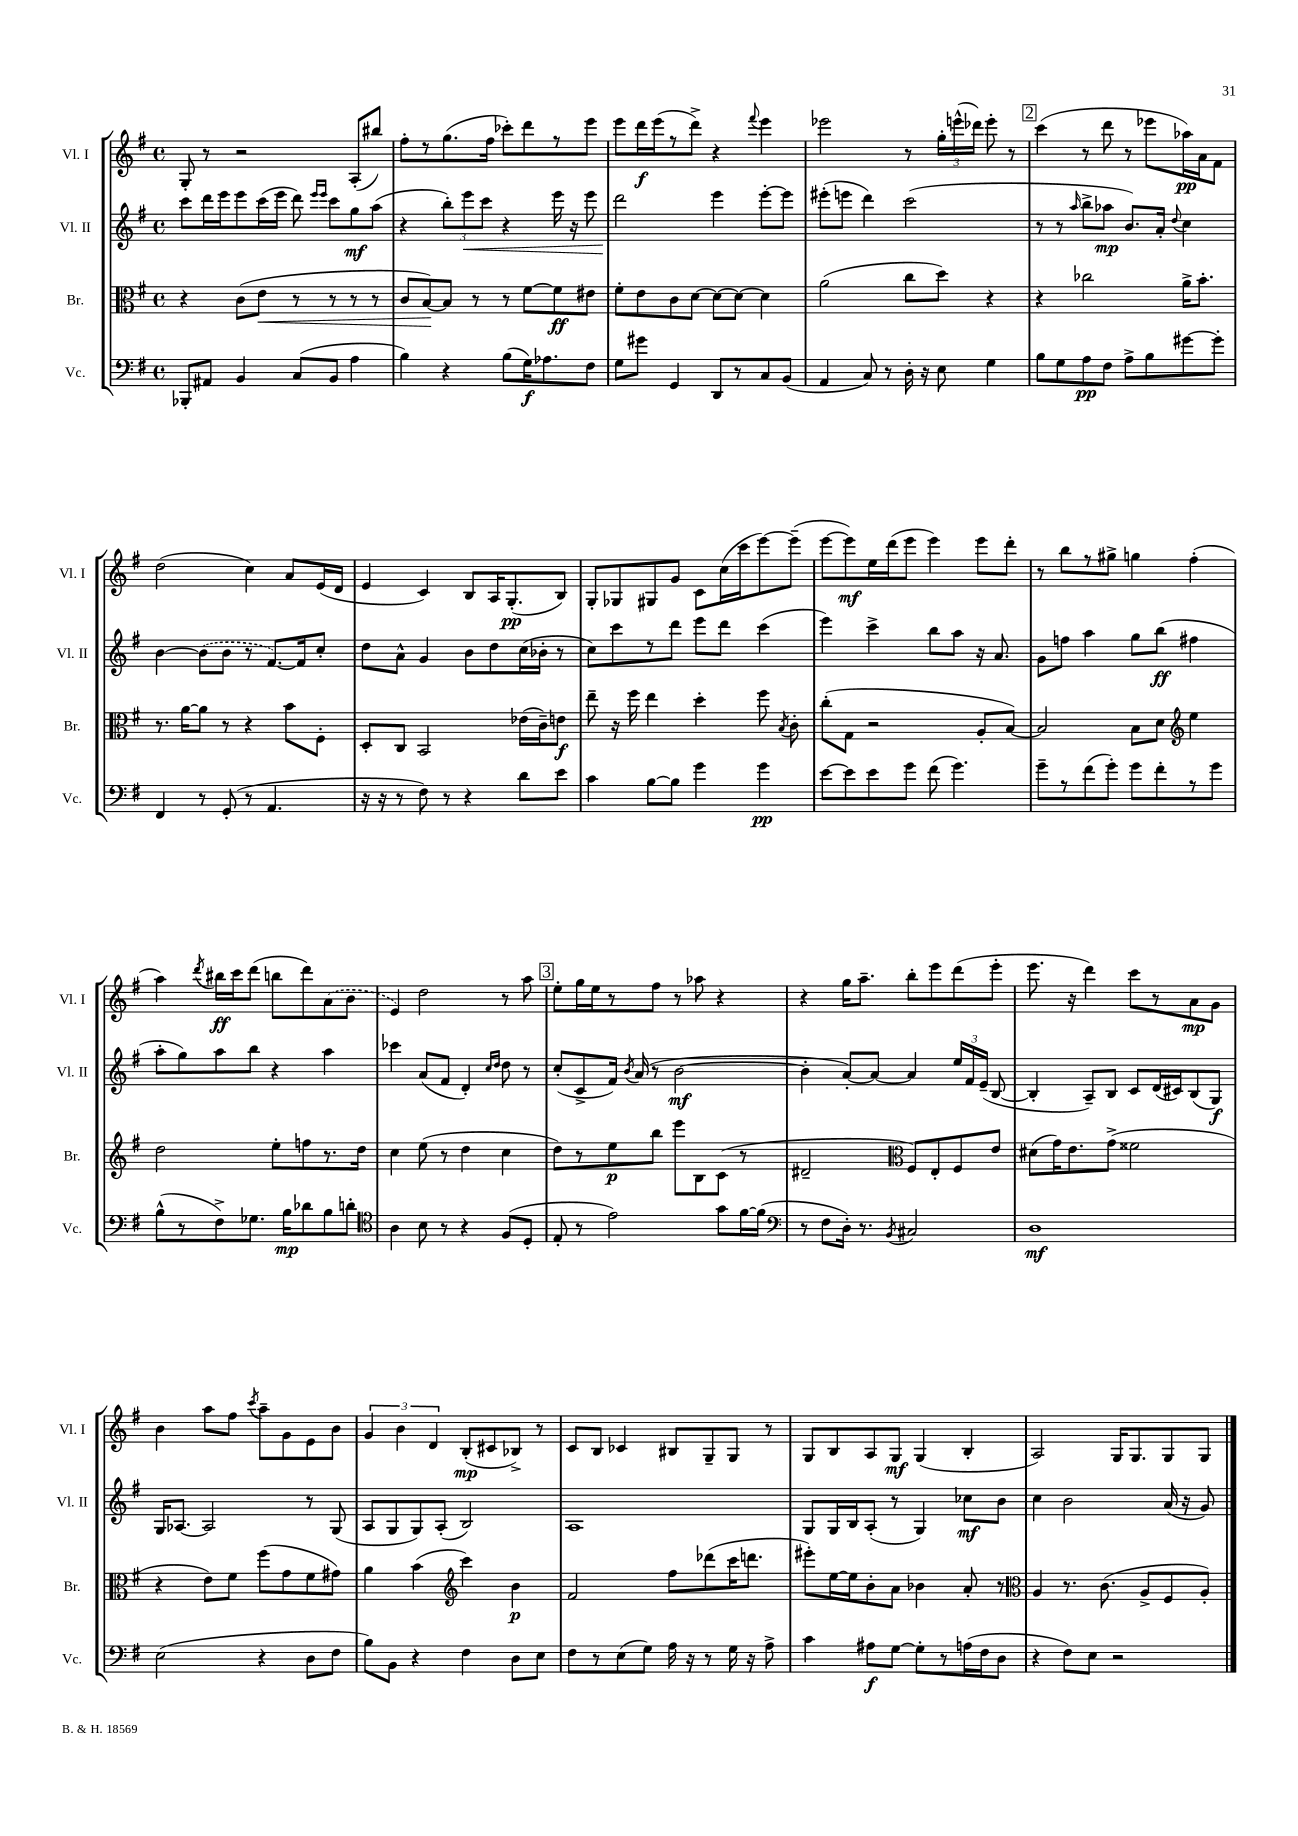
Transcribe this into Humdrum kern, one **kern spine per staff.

**kern	**kern	**kern	**kern
*staff4	*staff3	*staff2	*staff1
*clefF4	*clefC3	*clefG2	*clefG2
*k[f#]	*k[f#]	*k[f#]	*k[f#]
*M4/4	*M4/4	*M4/4	*M4/4
*met(c)	*met(c)	*met(c)	*met(c)
8BBB-'	4r	8ccc	8G'
8AA#	.	16ddd	8r
.	.	16eee	.
4BB	(8c	8eee	2r
.	8e	(16ccc	.
.	.	16eee	.
(8C	8r	8ddd)	.
.	.	16qqeee	.
.	.	16qqeee	.
8BB	8r	8ccc	.
4A	8r	8gg	(8A'
.	8r	(8aa	8bb#)
=	=	=	=
4B)	8c	4r	8ff#'
.	[8B)	.	8r
4r	8B]	12bb')	(8.gg
.	.	12eee	.
.	8r	.	.
.	.	12ccc	.
.	.	.	16ff#
(8B	8r	4r	8ccc-')
16G)	[8f#	.	8ddd
8.A-	.	.	.
.	8f#]	16eee	8r
.	.	16r	.
8F#	8e#	8eee	8eee
=	=	=	=
8G	8f#'	2ddd	8eee
8g#	8e	.	16ddd
.	.	.	(16eee
4GG	8c	.	8r
.	[8d	.	8ddd^)
8DD	8d_	4eee	4r
8r	8d_	.	.
.	.	.	8qqfff#
8C	4d]	[8eee'	4eee
(8BB	.	8eee]	.
=	=	=	=
4AA	(2a	(8eee#'	2eee-
.	.	8eee	.
8C)	.	4ddd)	.
8r	.	.	.
16D'	8cc	(2ccc	8r
16r	.	.	.
8E	8dd)	.	24gg'
.	.	.	(24eee^^
.	.	.	24ddd-)
4G	4r	.	8eee'
.	.	.	8r
=	=	=	=
8B	4r	8r	(4ccc
8G	.	8r	.
.	.	16qqaa	.
8A	2cc-	8bb^	8r
8F#	.	8aa-	8ddd
8A^	.	8.b)	8r
8B	.	.	8eee-
.	.	16a'	.
.	.	8qqdd	.
[8g#	16a^	4cc	16aa-)
.	8.b'	.	16a
8g#']	.	.	8f#
=	=	=	=
4FF#	8.r	[4b	(2dd
.	[16a	.	.
8r	8a]	(8b]	.
(8GG'	8r	8b	.
8r	4r	8r	4cc)
4.AA	.	[8.f#)	.
.	8b	.	8a
.	.	16f#]	.
.	8F#'	8cc'	(16e
.	.	.	16d
=	=	=	=
16r	8D'	8dd	4e
16r	.	.	.
8r	8C	8a^^	.
8F#)	2BB	4g	4c)
8r	.	.	.
4r	.	8b	8B
.	.	8dd	16A
.	.	.	(8.G'
8d	(16e-	(16cc	.
.	16c~)	16b-'	.
8e	8e	8r	8B)
=	=	=	=
4c	8ee~	8cc)	8G'
.	16r	8ccc	8G-
.	16ff#	.	.
[8B	4ee	8r	8G#
8B]	.	8ddd	8g
4g	4dd'	8eee	8c
.	.	8ddd	(16cc
.	.	.	16ccc
4g	8ff#	(4ccc	[8eee)
.	8qB	.	.
.	8c'	.	(8eee~]
=	=	=	=
[8e	(8cc'	4eee)	[8eee
8e]	8G	.	8eee])
8e	2r	4ccc^	16ee
.	.	.	(16ddd
8g	.	.	8eee
(8f#	.	8bb	4eee)
4.g)	.	8aa	.
.	8A'	16r	8eee
.	.	8.a	.
.	[8B)	.	8ddd'
=	=	=	=
8g~	2B]	8g	8r
8r	.	8ff	8bb
(8f#	.	4aa	8r
8g')	.	.	8gg#^
8g	8B	8gg	4gg
8f#'	8d	(8bb	.
*	*clefG2	*	*
8r	4ee	4ff#	(4ff#'
8g	.	.	.
=	=	=	=
(8B^^	2dd	8aa'	4aa)
8r	.	8gg)	.
.	.	.	8qddd
8F#^)	.	8aa	16bb#
.	.	.	16ccc
8.G-	.	8bb	(8ddd
.	8ee'	4r	8bb
16B	.	.	.
8d-	8ff	.	8ddd)
8B	8.r	4aa	(8a
8d'	.	.	8b
.	16dd	.	.
=	=	=	=
*clefC4	*	*	*
4A	4cc	4ccc-	4e)
8B	(8ee	(8a	2dd
8r	8r	8f#	.
4r	4dd	4d')	.
.	.	16qqcc	.
.	.	16qqdd	.
(8F#	4cc	8dd	8r
8D'	.	8r	8aa
=	=	=	=
8E'	8dd)	(8cc'	8ee'
8r	8r	8c^	16gg
.	.	.	16ee
2e)	8ee	16f#)	8r
.	.	8qb	.
.	.	(16a	.
.	8bb	8r	8ff#
.	8eee	[2b	8r
.	8B	.	8aa-
8g	(8c	.	4r
[16f#	8r	.	.
(16f#]	.	.	.
=	=	=	=
*clefF4	*	*	*
8r	2d#~	4b']	4r
8F#	.	.	.
16D')	.	[8a')	16gg
8.r	.	.	8.aa~
.	.	8a_	.
*	*clefC3	*	*
8qBB	.	.	.
2C#	8F#)	4a]	8bb'
.	8E'	.	8eee
.	8F#	24ee	(8ddd
.	.	24f#	.
.	.	(24e~	.
.	8e	[8B	8eee'
=	=	=	=
1D	(8d#	4B']	8.eee
.	16g)	.	.
.	8.e	.	16r
.	.	8A~)	4ddd)
.	(8g^	8B	.
.	2f##	8c	8ccc
.	.	(16d	8r
.	.	16c#)	.
.	.	(8B	8a
.	.	8G)	8g
=	=	=	=
(2E	4r	16G	4b
.	.	[8.A-	.
.	8e)	2A-]	8aa
.	8f#	.	8ff#
.	.	.	8qccc
4r	(8ff#	.	8aa~
.	8g	.	8g
8D	8f#	8r	8e
8F#	8g#)	(8G	8b
=	=	=	=
8B)	4a	8A	6g
8BB	.	8G	.
.	.	.	6b
4r	(4b	8G)	.
.	.	.	6d
.	.	(8A'	.
*	*clefG2	*	*
4F#	4ccc)	2B)	(8B'
.	.	.	8c#
8D	4b	.	8B-^)
8E	.	.	8r
=	=	=	=
8F#	2f#	1A	8c
8r	.	.	8B
(8E	.	.	4c-
8G)	.	.	.
16A	8ff#	.	8B#
16r	.	.	.
8r	(8ddd-	.	8G~
16G	16ccc	.	8G
16r	8.ddd	.	.
8A^	.	.	8r
=	=	=	=
4c	8eee#')	8G	8G
.	[16ee	16G	8B
.	16ee]	16B	.
8A#	8b'	(8A'	8A
[8G	8a	8r	8G
8G']	4b-	4G)	(4G
8r	.	.	.
(16A	8a'	8cc-	4B'
16F#	.	.	.
8D	8r	8b	.
=	=	=	=
*	*clefC3	*	*
4r	4A	4cc	2A)
8F#)	8.r	2b	.
8E	.	.	.
.	(8.c	.	.
2r	.	.	16G
.	.	.	8.G
.	8A^	.	.
.	8F#	(16a	8G
.	.	16r	.
.	8A')	8g)	8G
==	==	==	==
*-	*-	*-	*-
